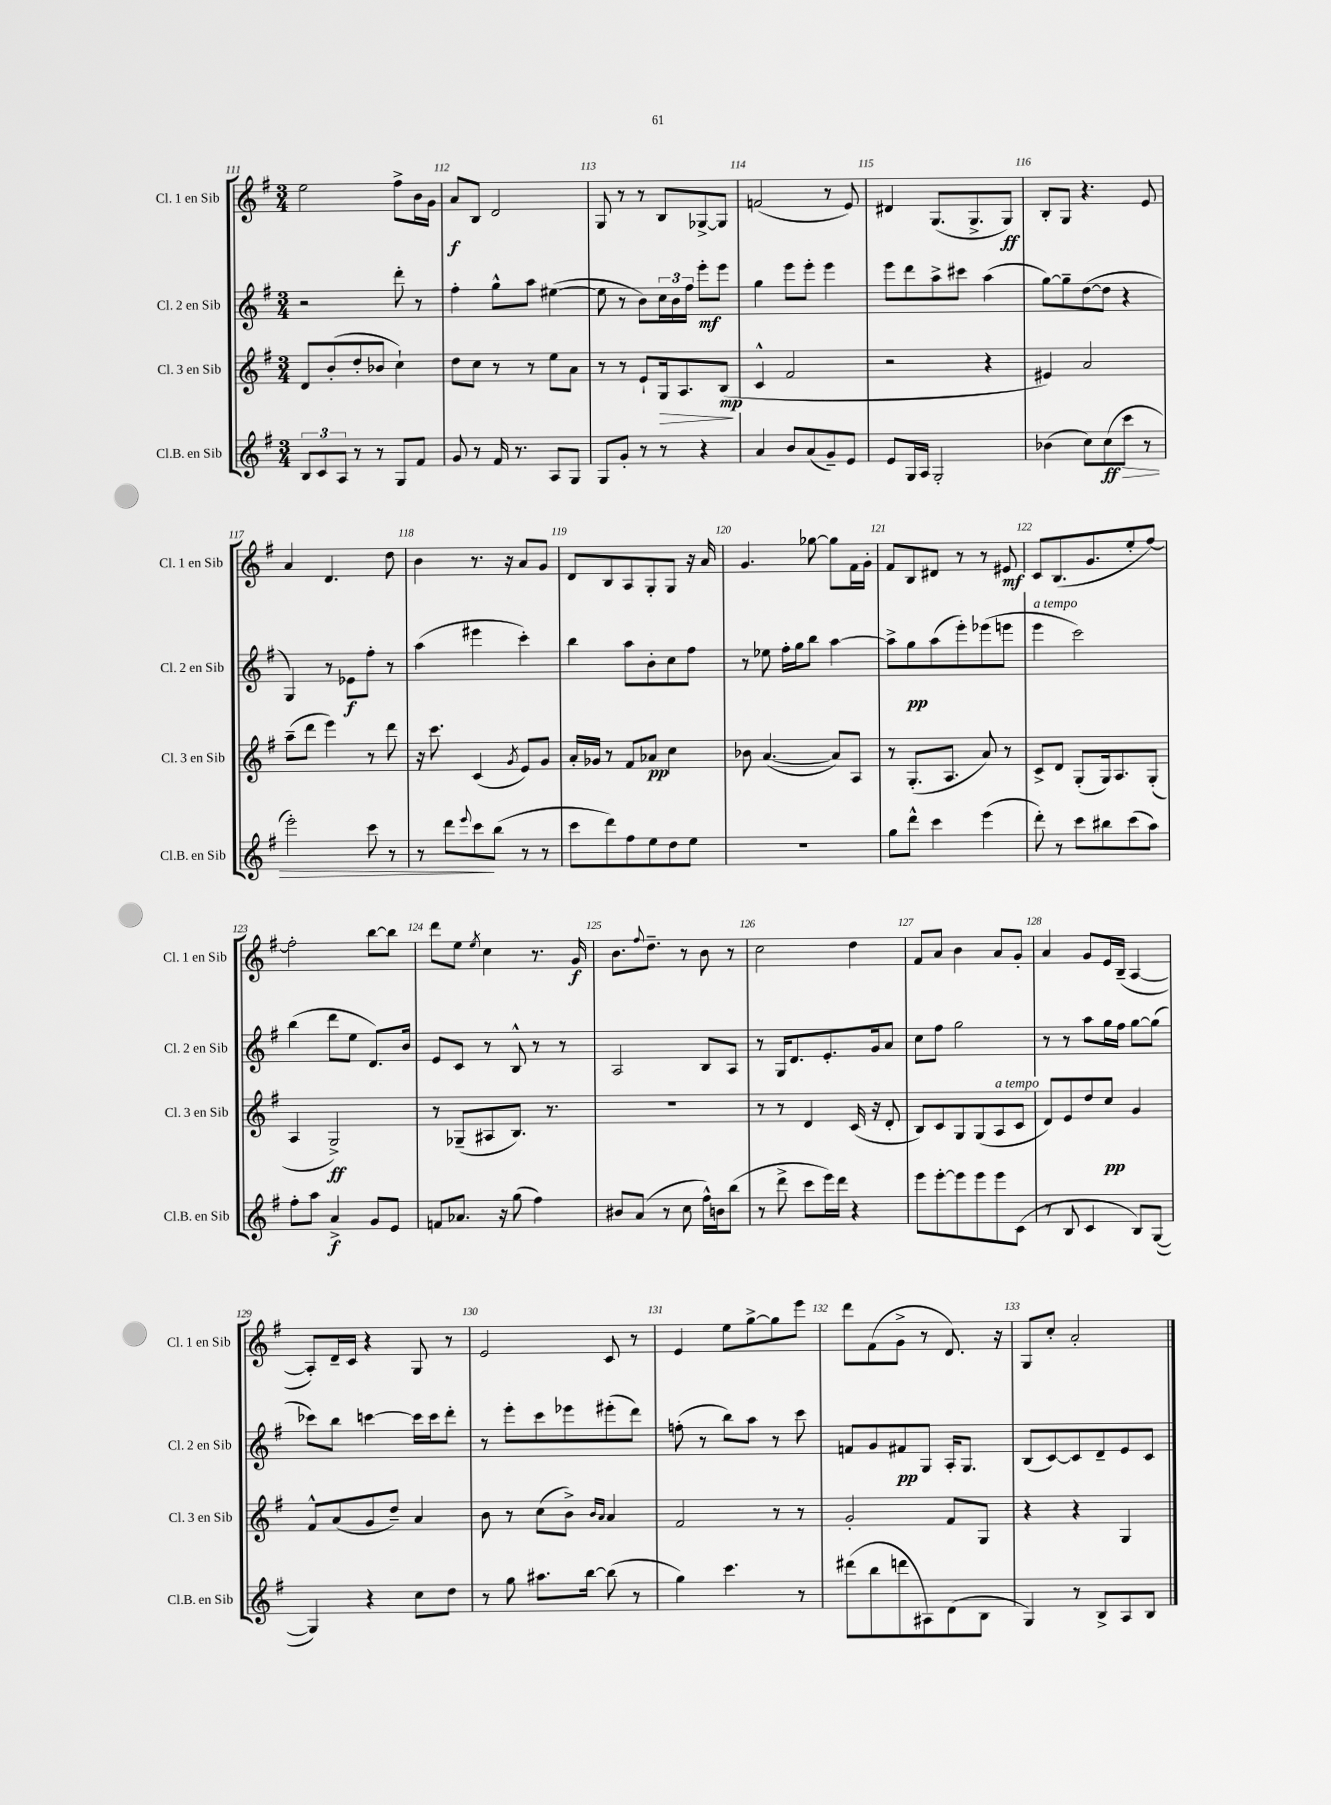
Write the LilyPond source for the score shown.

<<
\new StaffGroup <<
\new Staff = "s0" \with { instrumentName = "Cl. 1 en Sib" shortInstrumentName = "Cl. 1 en Sib" } {
    \clef treble \key g \major \numericTimeSignature \time 3/4
    e''2 fis''8-> b'16 g'16 |
    a'8\f b8 d'2 |
    g8 r8 r8 b8 ges8~-> ges8 |
    f'2( r8 e'8) |
    dis'4 g8.( g8.-> g8\ff) |
    b8-. g8 r4. e'8 |
    a'4 d'4. d''8 |
    b'4 r8. r16 a'8 g'8 |
    d'8 b8 a8 g8-. g8 r16 a'16 |
    g'4. ges''8~ ges''8 fis'16 g'16-. |
    fis'8 b8 dis'8 r8 r8 eis'8\mf |
    c'8 b8.( g'8. e''8-. fis''8~) |
    fis''2-. b''8~ b''8 |
    d'''8 e''8 \acciaccatura { e''8 } c''4 r8. g'16\f |
    b'8. \appoggiatura { fis''8 } d''8.-- r8 b'8 r8 |
    c''2 d''4 |
    fis'8 a'8 b'4 a'8 g'8-. |
    a'4 g'8 e'16 b16--( a4~ |
    a8-.) d'16-- c'16 r4 g8 r8 |
    e'2 c'8 r8 |
    e'4 e''8 g''8~-> g''8 e'''8 |
    d'''8 fis'8( g'8-> r8 d'8.) r16 |
    g8 c''8-. a'2-. \bar "|." |
}
\new Staff = "s1" \with { instrumentName = "Cl. 2 en Sib" shortInstrumentName = "Cl. 2 en Sib" } {
    \clef treble \key g \major \numericTimeSignature \time 3/4
    r2 d'''8-. r8 |
    fis''4-. g''8-^ a''8 eis''4~( |
    eis''8 r8 b'8) \tuplet 3/2 { c''16 b'16 fis''16 } e'''8-.\mf e'''8 |
    g''4 e'''8 e'''8-. e'''4 |
    e'''8 d'''8 a''8-> cis'''8 a''4( |
    g''8~) g''8-- d''8~( d''8 r4 |
    g4) r8 ees'8\f fis''8-. r8 |
    a''4( eis'''4 c'''4-.) |
    b''4 a''8 b'8-. c''8 fis''8 |
    r8 ees''8 fis''16-. g''16 b''8 a''4~ |
    a''8-> g''8\pp a''8( e'''8-.) ees'''8( e'''8 |
    e'''4^\markup { \italic "a tempo" } c'''2) |
    b''4( d'''8 e''8 d'8.) b'16 |
    e'8 c'8 r8 b8-^ r8 r8 |
    a2 b8 a8 |
    r8 g16 d'8. e'8.-. g'16 a'8 |
    c''8 fis''8 g''2 |
    r8 r8 a''8 g''16 fis''16 g''8~ g''8( |
    ces'''8) b''8 c'''4~ c'''16 c'''16 d'''8-. |
    r8 e'''8-. c'''8 ees'''8 eis'''8-.( d'''8) |
    f''8-.( r8 b''8) a''8 r8 c'''8 |
    f'8 g'8 fis'8\pp g8 a16-. g8. |
    b8( c'8~) c'8 d'8-- e'8 c'8 \bar "|." |
}
\new Staff = "s2" \with { instrumentName = "Cl. 3 en Sib" shortInstrumentName = "Cl. 3 en Sib" } {
    \clef treble \key g \major \numericTimeSignature \time 3/4
    d'8 b'8-.( d''8-. bes'8 c''4-!) |
    d''8 c''8 r8 r8 e''8 a'8 |
    r8 r8 e'8-! g16\> a8. b8\mp\!( |
    c'4-^ fis'2 |
    r2 r4 |
    eis'4) a'2 |
    a''8--( d'''8 e'''4) r8 d'''8 |
    r16 c'''8. c'4( \acciaccatura { g'8 } e'8) g'8 |
    a'16-. ges'16 r8 fis'8 aes'8\pp c''4 |
    bes'8 a'4.~( a'8) a8 |
    r8 g8.-.( a8. a'8) r8 |
    c'8-> d'8 g8-.( g16) a8. g8-.( |
    a4 g2->\ff) |
    r8 ges8--( ais8 b8.) r8. |
    R2. |
    r8 r8 d'4 c'16( r16 d'8-. |
    b8) c'8 g8 g8( a8^\markup { \italic "a tempo" } c'8 |
    d'8) e'8 d''8 c''8\pp g'4 |
    fis'8-^ a'8( g'8 d''8--) a'4 |
    b'8 r8 c''8( b'8->) \grace { b'16 a'16 } a'4 |
    fis'2 r8 r8 |
    g'2-. fis'8 g8 |
    r4 r4 g4 \bar "|." |
}
\new Staff = "s3" \with { instrumentName = "Cl.B. en Sib" shortInstrumentName = "Cl.B. en Sib" } {
    \clef treble \key g \major \numericTimeSignature \time 3/4
    \tuplet 3/2 { b8 c'8 a8 } r8 r8 g8 fis'8 |
    g'8 r8 fis'16 r8. a8 g8 |
    g8 g'8-. r8 r8 r4 |
    a'4 b'8 a'8( g'8--) e'8 |
    e'8 g16 a16 g2-. |
    bes'4( c''8) c''8\ff\>( c'''8 r8 |
    e'''2-.) c'''8 r8 |
    r8 d'''8 \appoggiatura { e'''8 } c'''8\! b''8( r8 r8 |
    c'''8 d'''8) fis''8 e''8 d''8 e''8 |
    R2. |
    g''8 d'''8-^ c'''4 e'''4( |
    d'''8-.) r8 c'''8 bis''8 c'''8( a''8) |
    fis''8-. a''8 a'4->\f g'8 e'8 |
    f'8 aes'8. r16 g''8( fis''4) |
    bis'8 a'8( r8 c''8 fis''16-^) b'16 b''8( |
    r8 d'''8-> c'''8 e'''16) d'''16 r4 |
    e'''8 e'''8~-. e'''8 e'''8 e'''8 c'8( |
    r8 b8 c'4 b8) g8~( |
    g4) r4 c''8 d''8 |
    r8 g''8 ais''8. b''16~ b''8( r8 |
    g''4) c'''4. r8 |
    dis'''8( b''8 d'''8 ais8) d'8( b8 |
    g4) r8 b8-> a8 b8 \bar "|." |
}
>>
>>
\layout { \context { \Score currentBarNumber = #111 \override BarNumber.break-visibility = ##(#f #t #t) barNumberVisibility = #all-bar-numbers-visible } }
